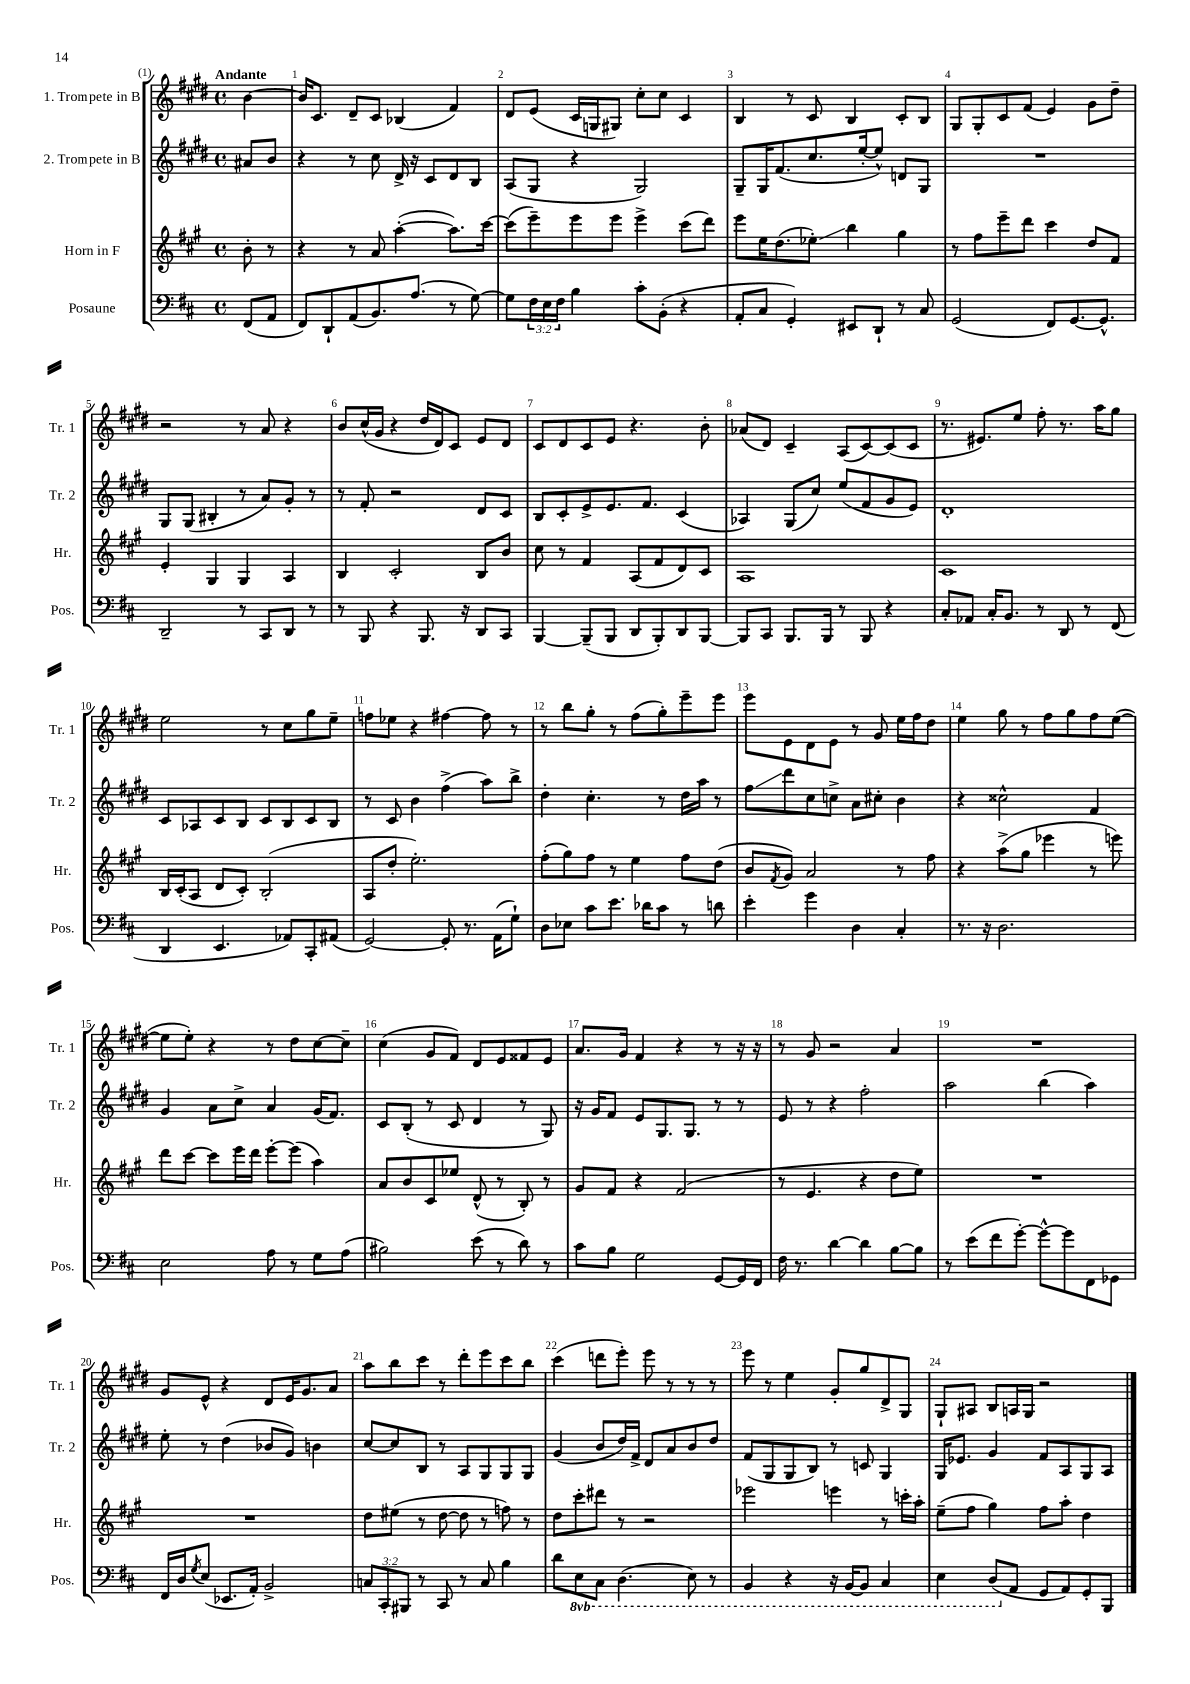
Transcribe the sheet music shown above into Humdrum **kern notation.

**kern	**kern	**kern	**kern
*staff4	*staff3	*staff2	*staff1
*clefF4	*clefG2	*clefG2	*clefG2
*k[f#c#]	*k[f#c#g#]	*k[f#c#g#d#]	*k[f#c#g#d#]
*M4/4	*M4/4	*M4/4	*M4/4
*met(c)	*met(c)	*met(c)	*met(c)
(8FF#	8b'	8a#	[4b
8AA	8r	8b	.
=	=	=	=
8FF#)	4r	4r	16b]
.	.	.	8.c#
8DD`	.	.	.
(8AA	8r	8r	8d#~
8.BB)	8a	8cc#	8c#
.	([4aa'	16d#^	(4B-
(8.A	.	16r	.
.	.	8c#	.
8r	8.aa])	8d#	4f#)
[8G)	.	8B	.
.	[16ccc#	.	.
=	=	=	=
8G]	(8ccc#]	(8A	8d#
24F#	8eee~)	8G#	(8e
24E	.	.	.
24F#	.	.	.
4B	8eee	4r	16c#
.	.	.	16G
.	8eee	.	8G#)
8c#'	4eee^	2G#)	8cc#'
(8BB'	.	.	8cc#
4r	(8ccc#	.	4c#
.	8ddd)	.	.
=	=	=	=
8AA'	8eee	8G#~	4B
8C#	16ee	16G#	.
.	(8.dd	(8.f#	.
4GG')	.	.	8r
.	8ee-')	8.cc#	8c#
8EE#	4bb	.	4B
.	.	[16ee'	.
8DD`	.	8ee^^])	.
8r	4gg#	8d	8c#'
8C#	.	8G#	8B
=	=	=	=
(2GG	8r	1r	8G#
.	8ff#	.	8G#'
.	8eee~	.	8c#
.	8ddd	.	(8f#
8FF#)	4ccc#	.	4e)
[8.GG	.	.	.
.	8dd	.	8g#
8.GG^^]	.	.	.
.	8f#	.	8dd#~
=	=	=	=
2DD~	4e'	8G#	2r
.	.	(8G#	.
.	4G#	4B#'	.
8r	4G#	8r	8r
8CC#	.	8a)	8a
8DD	4A	8g#'	4r
8r	.	8r	.
=	=	=	=
8r	4B	8r	8b
8BBB	.	8f#'	(16cc#^^
.	.	.	16g#
4r	2c#'	2r	4r
8.BBB	.	.	16dd#
.	.	.	16d#)
.	.	.	8c#
16r	.	.	.
8DD	8B	8d#	8e
8CC#	8b	8c#	8d#
=	=	=	=
[4BBB	8cc#	8B	8c#
.	8r	8c#'	8d#
(8BBB~]	4f#	8e^	8c#
8BBB	.	8.e	8e
8DD	(8A	.	4.r
.	.	8.f#	.
8BBB')	8f#	.	.
8DD	8d)	(4c#	.
[8BBB	8c#	.	8b'
=	=	=	=
8BBB]	1A	4A-)	(8a-
8CC#	.	.	8d#)
8.BBB	.	(8G#	4c#~
.	.	8cc#)	.
16BBB	.	.	.
8r	.	(8ee	(8A
8BBB	.	8f#	[8c#)
4r	.	8g#	(8c#]
.	.	8e)	8c#
=	=	=	=
8C#'	1c#	1d#'	8.r
8AA-	.	.	.
.	.	.	8.e#)
16C#'	.	.	.
8.BB	.	.	.
.	.	.	8ee
8r	.	.	8ff#'
8DD	.	.	8.r
8r	.	.	.
.	.	.	16aa
(8FF#	.	.	8gg#
=	=	=	=
4DD	16B	8c#	2ee
.	(16c#'	.	.
.	8A	8A-	.
4.EE	8d	8c#	.
.	8c#')	8B	.
.	(2B'	8c#	8r
8AA-)	.	8B	8cc#
8CC#'	.	8c#	8gg#
(8AA#	.	8B	8ee~
=	=	=	=
[2GG)	8A	8r	8ff
.	8dd'	8c#	8ee-
.	2.ee')	4b	4r
8GG']	.	(4ff#^	[4ff#
8.r	.	.	.
.	.	8aa)	8ff#]
(16AA	.	.	.
8G`)	.	8bb^	8r
=	=	=	=
8D	(8ff#'	4dd#'	8r
8E-	8gg#)	.	8bb
8c#	8ff#	4.cc#'	8gg#'
8.e	8r	.	8r
.	4ee	.	(8ff#
16d-	.	.	.
8c#	.	8r	8gg#')
8r	8ff#	16dd#	8eee~
.	.	16aa	.
8d	(8dd	8r	8eee
=	=	=	=
4e'	8b	8ff#	8eee
.	8qf#	.	.
.	8g#)	8ddd#	8e
4g	2a	8cc#	8d#
.	.	8cc^	8e
4D	.	8a	8r
.	.	8cc#'	8g#
4C#'	8r	4b	16ee
.	.	.	16ff#
.	8ff#	.	8dd#
=	=	=	=
8.r	4r	4r	4ee
16r	.	.	.
2.D	(8aa^	2cc##^^	8gg#
.	8gg#	.	8r
.	4eee-	.	8ff#
.	.	.	8gg#
.	8r	4f#	8ff#
.	8eee)	.	([8ee
=	=	=	=
2E	8ddd	4g#	8ee]
.	[8ccc#	.	8ee')
.	8ccc#]	8a	4r
.	16eee	8cc#^	.
.	16ddd	.	.
8A	[8eee'	4a	8r
8r	(8eee]	.	8dd#
8G	4aa)	(16g#	[8cc#
.	.	8.f#)	.
(8A	.	.	8cc#~]
=	=	=	=
2B#)	8a	8c#	(4cc#
.	8b	(8B'	.
.	8c#	8r	8g#
.	8ee-	8c#	8f#)
(8e	(8d^^	4d#	8d#
8r	8r	.	8e
8d)	8B')	8r	8f##
8r	8r	8G#)	8e
=	=	=	=
8c#	8g#	16r	8.a
.	.	16g#	.
8B	8f#	8f#	.
.	.	.	16g#
2G	4r	8e	4f#
.	.	8.G#	.
.	(2f#	.	4r
.	.	8.G#	.
[8GG	.	8r	8r
16GG]	.	8r	16r
16FF#	.	.	16r
=	=	=	=
16F#	8r	8e	8r
8.r	.	.	.
.	4.e	8r	8g#
[4d	.	4r	2r
4d]	4r	2ff#'	.
[8B	8dd	.	4a
8B]	8ee)	.	.
=	=	=	=
8r	1r	2aa	1r
(8e	.	.	.
8f#	.	.	.
[8g')	.	.	.
8g^^_	.	(4bb	.
8g]	.	.	.
8FF#	.	4aa)	.
8GG-	.	.	.
=	=	=	=
16FF#	1r	8ee'	8g#
16D	.	.	.
8qG	.	.	.
(8E	.	8r	8e^^
8.EE-	.	(4dd#	4r
16AA')	.	.	.
2BB^	.	8b-	8d#
.	.	8g#)	16e
.	.	.	8.g#
.	.	4b	.
.	.	.	8a
=	=	=	=
12C	8dd	[8cc#	8aa
12CC#'	.	.	.
.	(8ee#	8cc#]	8bb
12BBB#	.	.	.
8r	8r	8B	8ccc#
8CC#	[8dd	8r	8r
8r	8dd]	8A	8ddd#'
8C	8r	8G#	8eee
4B	8ff)	8G#	8ccc#
.	8r	8G#	8bb
=	=	=	=
8d	8dd	(4g#	(4ccc#
8EE	8ccc#'	.	.
8CC#	8ddd#	8b	8ddd
(4.DD	8r	16dd#)	8eee')
.	.	16f#^	.
.	2r	8d#	8eee
.	.	8a	8r
8EE)	.	8b	8r
8r	.	8dd#	8r
=	=	=	=
4BBB	2eee-	(8f#	8eee
.	.	8G#	8r
4r	.	8G#	4ee
.	.	8B)	.
16r	4eee	8r	8g#'
[16BBB	.	.	.
8BBB]	.	8c	8gg#
4CC#	8r	4G#	8d#^
.	16ccc'	.	8G#
.	16aa'	.	.
=	=	=	=
4EE	(8ee~	16G#	8G#`
.	.	8.e-	.
.	8ff#	.	8A#
(8DD	4gg#)	4g#	8B
8AA	.	.	16A
.	.	.	16G#
8GG	8ff#	8f#	2r
8AA)	8aa'	8A	.
8GG'	4dd	8G#	.
8BBB	.	8A	.
==	==	==	==
*-	*-	*-	*-
